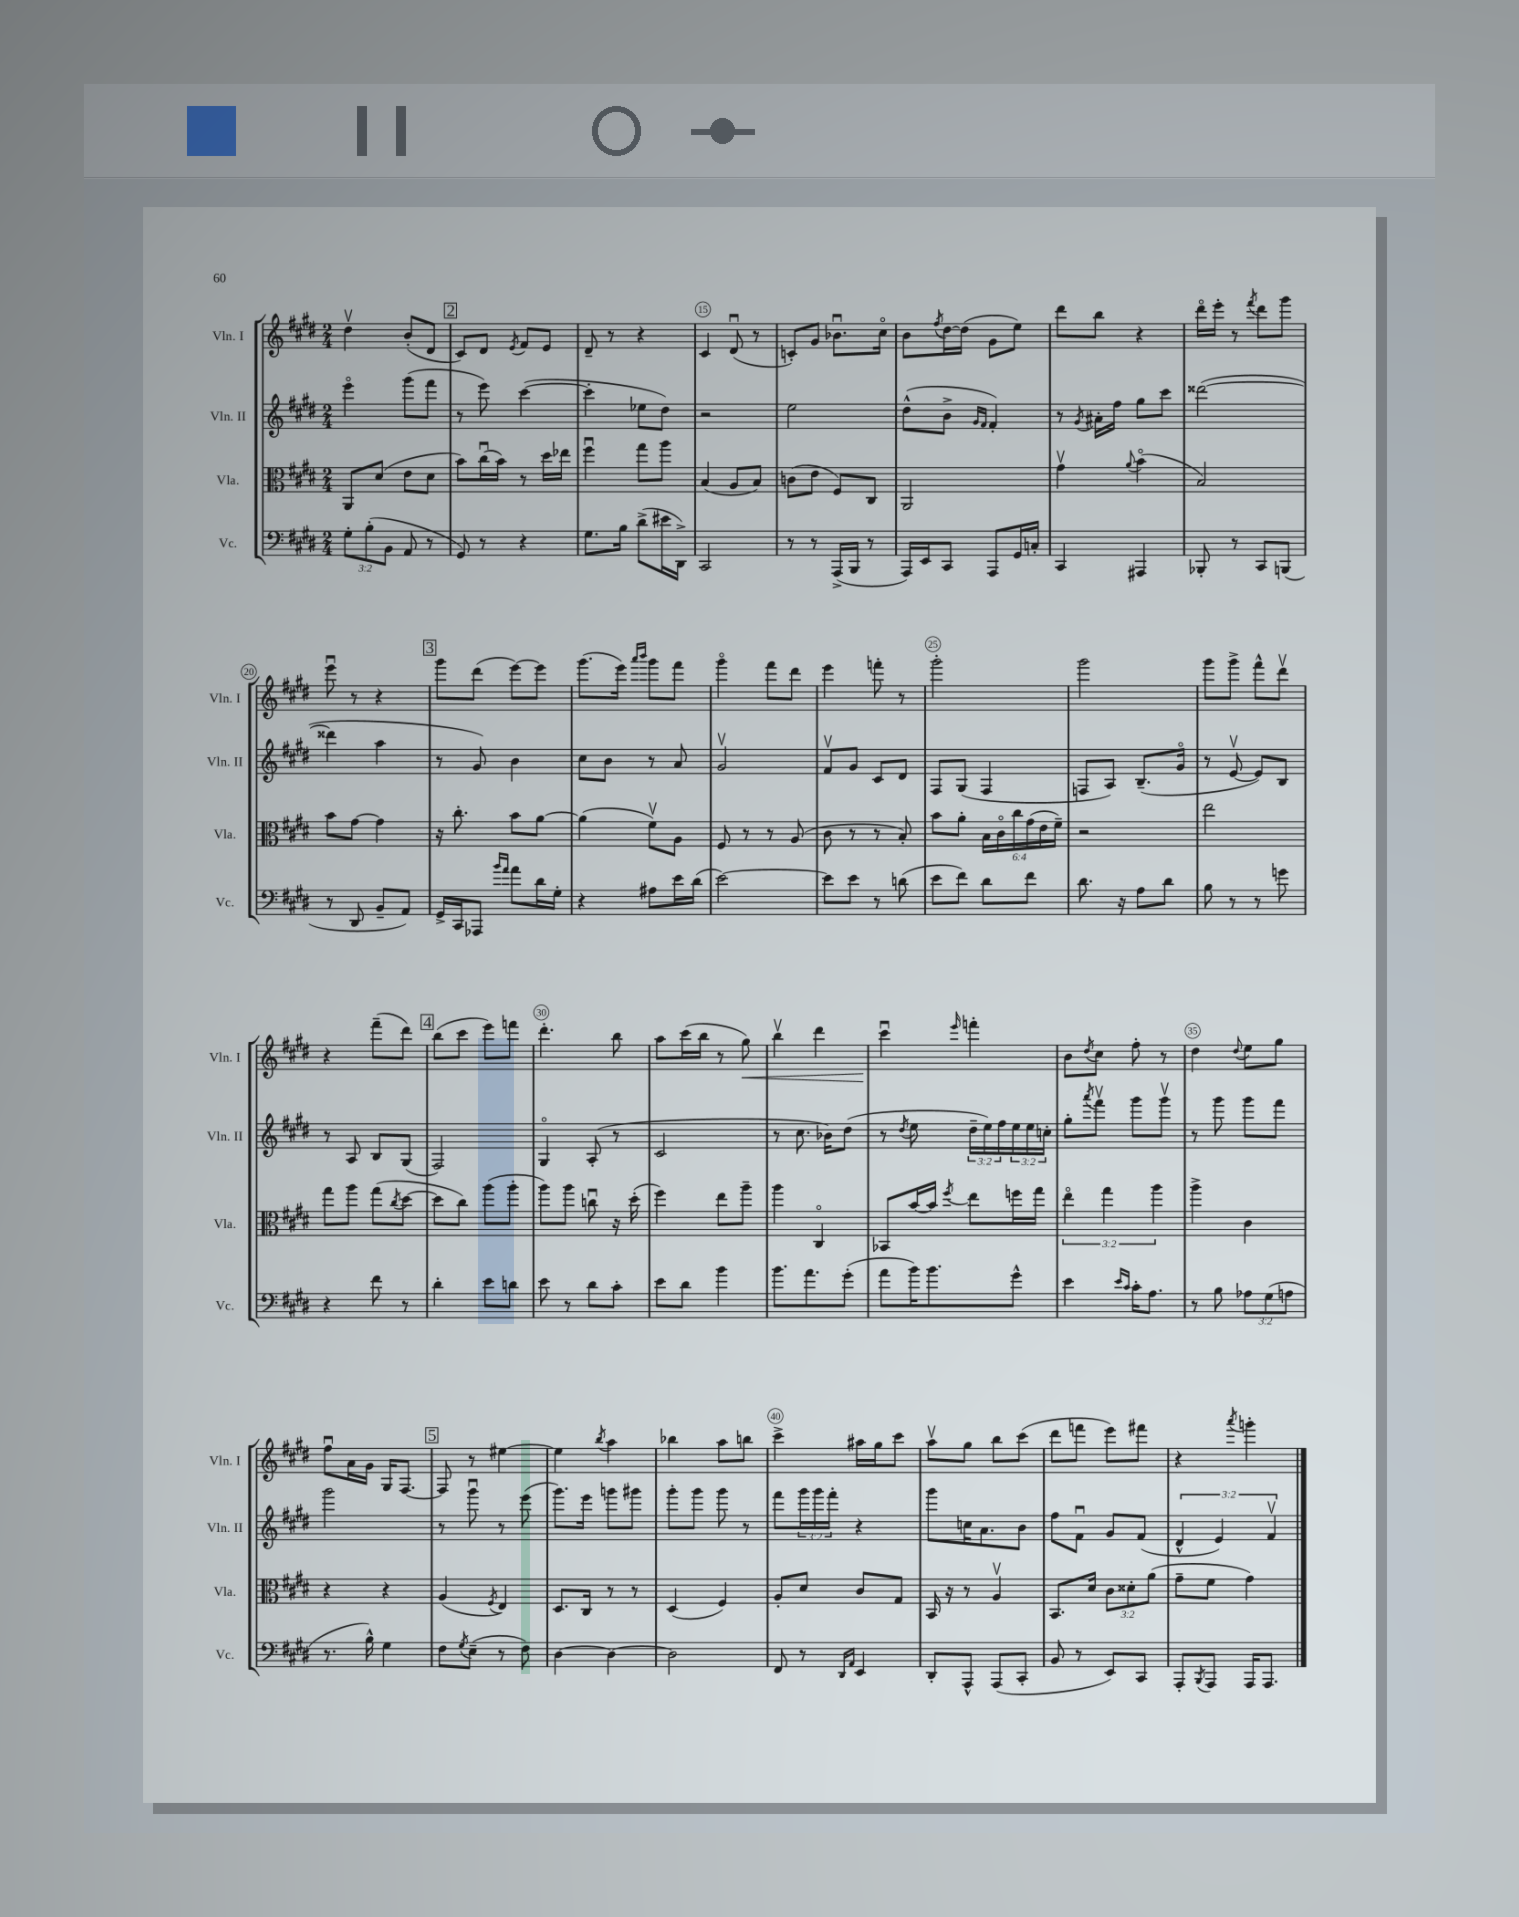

**kern	**kern	**kern	**kern	**dynam
*part4	*part3	*part2	*part1	*part1
*staff4	*staff3	*staff2	*staff1	*staff1
*I"Vc.	*I"Vla.	*I"Vln. II	*I"Vln. I	*
*I'Vc.	*I'Vla.	*I'Vln. II	*I'Vln. I	*
*clefF4	*clefC3	*clefG2	*clefG2	*
*k[f#c#g#d#]	*k[f#c#g#d#]	*k[f#c#g#d#]	*k[f#c#g#d#]	*
*M2/4	*M2/4	*M2/4	*M2/4	*
=12	=12	=12	=12	=12
12G#'\L	8AA/L	4eee\	4dd#v\	.
(12B'\	.	.	.	.
.	(8d#/J	.	.	.
12BB\J	.	.	.	.
8AA/	8e\L	(8ggg#\L	(8b'/L	.
8r	8d#\J	8fff#\J	8d#/J	.
!!LO:REH:place=s1:t=2
=13	=13	=13	=13	=13
8GG#/)	8b\L)	8r	8c#/L)	.
8r	(16cc#u\L	8eee\)	8d#/J	.
.	16b\JJ)	.	.	.
.	.	.	8qe/	.
4r	8r	([4ccc#\	8f#/L	.
.	16dd#\LL	.	8e/J	.
.	16ee-X\JJ	.	.	.
=14	=14	=14	=14	=14
8.G#\L	4ff#u\	4ccc#'\]	8d#~/	.
.	.	.	8r	.
16B\Jk	.	.	.	.
(8d#^\L	8gg#\L	8ee-X\L	4r	.
16e#X\L	8aa\J	8dd#\J)	.	.
16DD#^\JJ)	.	.	.	.
=15	=15	=15	=15	=15
2CC#/	(4B/	2r	4c#/	.
.	8A/L	.	(8d#u/	.
.	8B/J)	.	8r	.
=16	=16	=16	=16	=16
8r	(8cn\L	2ee\	8cn'/L)	.
8r	8e\J	.	8g#/J	.
(16AAA^/LL	8F#/L)	.	8.b-Xu\L	.
16BBB/JJ	.	.	.	.
8r	8C#/J	.	.	.
.	.	.	16cc#\Jk	.
=17	=17	=17	=17	=17
16AAA/LL)	2AA/	(8dd#^^\L	8b\L	.
16EE/J	.	.	.	.
.	.	.	8qff#/	.
8CC#/J	.	8b^\J	[16dd#\L	.
.	.	.	(16dd#\JJ]	.
.	.	16qqg#/LL	.	.
.	.	16qqf#/JJ	.	.
8AAA/L	.	4f#'/)	8g#\L	.
16GG#/L	.	.	8ee\J)	.
16Cn'/JJ	.	.	.	.
=18	=18	=18	=18	=18
4CC#/	4g#v\	8r	8ddd#\L	.
.	.	8qg#/	.	.
.	.	16a#X'\LL	8bb\J	.
.	.	16ff#\JJ	.	.
.	8qqa/	.	.	.
4AAA#X/	(4b\	8gg#\L	4r	.
.	.	8ccc#\J	.	.
=19	=19	=19	=19	=19
8BBB-X'/	2B/)	([2ddd##X\	16ddd#\LL	.
.	.	.	16eee'\JJ	.
8r	.	.	8r	.
.	.	.	8qfff#/	.
8CC#/L	.	.	8ddd#\L	.
(8BBBn/J	.	.	8ggg#\J	.
!!LO:LB:g=z
=20	=20	=20	=20	=20
8r	8b\L	4ddd##X\]	8eeeu\	.
8DD#/	[8g#\J	.	8r	.
8BB~/L	4g#\]	4aa\	4r	.
8AA/J)	.	.	.	.
!!LO:REH:place=s1:t=3
=21	=21	=21	=21	=21
16GG#^/LL	16r	8r	8ggg#\L	.
16CC#/J	8.cc#'\	.	.	.
8AAA-X/J	.	8g#/)	(8ddd#\J	.
16qqb/LL	.	.	.	.
16qqa/JJ	.	.	.	.
8a\L	8b\L	4b\	[8eee\L)	.
16d#\L	[8a\J	.	8eee\J]	.
16G#'\JJ	.	.	.	.
=22	=22	=22	=22	=22
4r	(4a\]	8cc#\L	(8.ggg#\L	.
.	.	8b\J	.	.
.	.	.	16eee\Jk)	.
.	.	.	16qqaaa/LL	.
.	.	.	16qqbbb/JJ	.
8A#X\L	8f#v\L)	8r	8ggg#\L	.
16e\L	8A\J	8a/	8fff#\J	.
(16d#\JJ	.	.	.	.
=23	=23	=23	=23	=23
[2e\)	8F#/	2g#v/	4ggg#\	.
.	8r	.	.	.
.	8r	.	8fff#\L	.
.	(8A/	.	8ddd#\J	.
=24	=24	=24	=24	=24
8e\L]	8c#\	8f#v/L	4eee\	.
8e\J	8r	8g#/J	.	.
8r	8r	8c#/L	8fffn'\	.
(8dn\	8B'/)	8d#/J	8r	.
=25	=25	=25	=25	=25
8e\L	8b\L	8F#/L	2ggg#'\	.
8f#\J)	8a'\J	(8G#/J	.	.
8d#\L	24B\LL	4F#/	.	.
.	24c#\	.	.	.
.	24cc#\	.	.	.
8f#\J	(24g#\	.	.	.
.	24e\	.	.	.
.	24f#~\JJ)	.	.	.
=26	=26	=26	=26	=26
8.d#\	2r	8Fn/L	2ggg#\	.
.	.	8A/J)	.	.
16r	.	.	.	.
8A\L	.	(8.B~/L	.	.
8d#\J	.	.	.	.
.	.	16g#/Jk	.	.
=27	=27	=27	=27	=27
8B\	2ee\	8r	8ggg#\L	.
8r	.	[8ev/	8ggg#^\J	.
8r	.	8e/L])	8fff#^^\L	.
8gn\	.	8B/J	8ddd#v\J	.
!!LO:LB:g=z
=28	=28	=28	=28	=28
4r	8gg#\L	8r	4r	.
.	8aa\J	8A/	.	.
8f#\	(8gg#\L	8B/L	(8fff#~\L	.
.	8qcc#/	.	.	.
8r	[8dd#\J	(8G#/J	8ddd#\J)	.
!!LO:REH:place=s1:t=4
=29	=29	=29	=29	=29
4d#'\	8dd#\L]	2F#/)	(8bb\L	.
.	8cc#\J)	.	8ccc#\J	.
8e\L	(8aa\L	.	8eee\L)	.
8dn\J	8aa'\J	.	8fffn\J	.
=30	=30	=30	=30	=30
8e\	8aa\L)	4G#/	4.ddd#'\	.
8r	8aa\J	.	.	.
8d#\L	8ccnu\	(8A'/	.	.
8c#'\J	16r	8r	8bb\	.
.	(16dd#'\	.	.	.
=31	=31	=31	=31	=31
8e\L	4ff#\)	2c#/	8aa\L	.
8d#\J	.	.	(16ccc#\L	.
.	.	.	16bb\JJ	.
4b\	8ee\L	.	8r	.
!	!	!	!	!LO:HP:b
.	8aa~\J	.	8gg#\)	<
=32	=32	=32	=32	=32
8.b\L	4aa\	8r	4bbv\	.
.	.	8.cc#\	.	.
8.a\	.	.	.	.
.	4C#/	.	4ddd#\	.
.	.	16b-X\KL)	.	.
(8g#'\J	.	(8dd#\J	.	.
=33	=33	=33	=33	=33
8a\L	8BB-X/L	8r	4ccc#u\	.
.	.	8qdd#/	.	.
16b\K)	[16b/L	8ee\	.	.
8.b\	16b/JJ]	.	.	.
.	8qff#/	.	16qqeee/	.
.	8ee\L	24dd#~\LL	4fffn'\	[
.	.	24ee\)	.	.
.	.	24ff#\	.	.
8g#^^\J	16ffn\L	24ee\	.	.
.	.	24ee\	.	.
.	16gg#\JJ	.	.	.
.	.	24ccn'\JJ	.	.
=34	=34	=34	=34	=34
4e\	6ee\	8gg#'\L	8b\L	.
.	.	8qaaa/	8qdd#/	.
.	.	8fff#v\J	8cc#\J	.
.	6gg#\	.	.	.
16qqe/LL	.	.	.	.
16qqc#/JJ	.	.	.	.
16c#'\KL	.	8ggg#\L	8ff#'\	.
8.A\J	.	.	.	.
.	6aa\	.	.	.
.	.	8ggg#v\J	8r	.
=35	=35	=35	=35	=35
8r	4aa^\	8r	4dd#\	.
8B\	.	8ggg#\	.	.
.	.	.	8qqdd#/	.
12A-X\L	4c#\	8ggg#\L	8ee\L	.
(12G#\	.	.	.	.
.	.	8fff#\J	8gg#\J	.
12An\J	.	.	.	.
!!LO:LB:g=z
=36	=36	=36	=36	=36
8.r	4r	2ggg#\	8ff#u\L	.
.	.	.	16a\L	.
16B^^\)	.	.	16g#\JJ	.
4G#\	4r	.	16G#/KL	.
.	.	.	[8.F#/J	.
!!LO:REH:place=s1:t=5
=37	=37	=37	=37	=37
8F#\L	(4A/	8r	8F#/]	.
8qG#/	.	.	.	.
(8E~\J	.	8ggg#u\	8r	.
.	8qF#/	.	.	.
8r	4E/)	8r	[4ee#X\	.
8F#\)	.	(8eee\	.	.
=38	=38	=38	=38	=38
[4D#\	8.D#/L	8.ggg#\L)	4ee#\]	.
.	16C#/Jk	16eee\Jk	.	.
.	.	.	8qbb/	.
4D#\_	8r	8gggn\L	4aa\	.
.	8r	8ggg#X\J	.	.
=39	=39	=39	=39	=39
2D#\]	(4D#/	8ggg#'\L	4bb-X\	.
.	.	8ggg#\J	.	.
.	4F#/)	8ggg#\	8aa\L	.
.	.	8r	8bbn\J	.
=40	=40	=40	=40	=40
8FF#/	8A'/L	8fff#\L	4ccc#^\	.
8r	8d#/J	24ggg#\L	.	.
.	.	24ggg#\	.	.
.	.	24fff#'\JJ	.	.
16qqDD#/LL	.	.	.	.
16qqAA/JJ	.	.	.	.
4EE/	8c#/L	4r	16aa#X\LL	.
.	.	.	16gg#\J	.
.	8G#/J	.	8ccc#\J	.
=41	=41	=41	=41	=41
8DD#'/L	16BB/	8ggg#\L	8aav\L	.
.	16r	.	.	.
8AAA^^/J	8r	16ccn\K	8gg#\J	.
.	.	8.a\	.	.
(8AAA/L	4Av/	.	8bb\L	.
8CC#'/J	.	8b\J	(8ccc#\J	.
=42	=42	=42	=42	=42
8BB/	8.BB/L	8ff#\L	8ddd#\L	.
8r	.	8f#u\J	8fffn\J	.
.	16d#/Jk	.	.	.
8EE/L)	12c#\L	8g#/L	8eee\L)	.
.	12d##X'\	.	.	.
8CC#/J	.	(8f#/J	8fff#X\J	.
.	(12a\J	.	.	.
=43	=43	=43	=43	=43
8AAA'/L	8g#~\L	6d#^^/	4r	.
8qBBB/	.	.	.	.
8AAA/J	8f#\J	.	.	.
.	.	6e/)	.	.
.	.	.	8qaaa/	.
16AAA/KL	4g#\)	.	4gggn'\	.
8.AAA/J	.	.	.	.
.	.	6f#v/	.	.
==	==	==	==	==
*-	*-	*-	*-	*-
